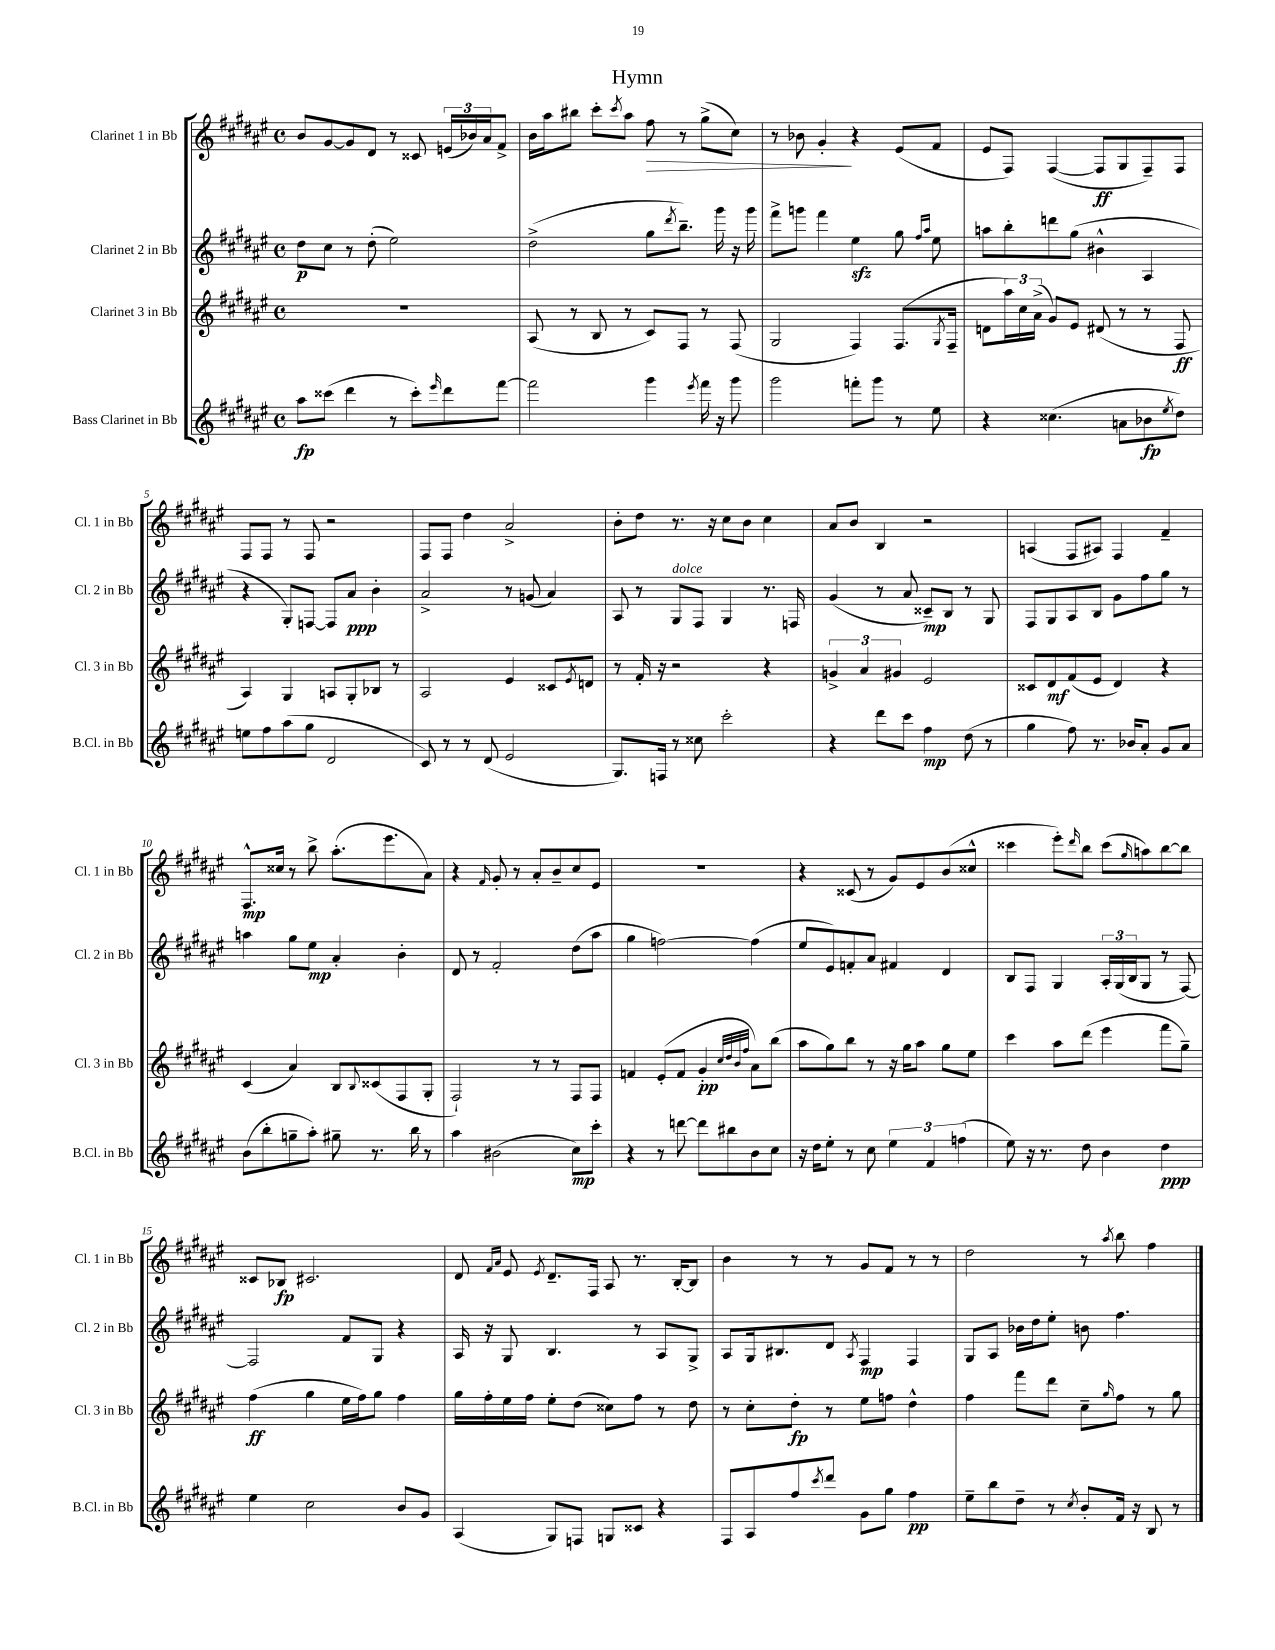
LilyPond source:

\header { title = "Hymn" }
<<
\new StaffGroup <<
\new Staff = "s0" \with { instrumentName = "Clarinet 1 in Bb" shortInstrumentName = "Cl. 1 in Bb" } {
    \clef treble \key fis \major \defaultTimeSignature \time 4/4
    b'8 gis'8~ gis'8 dis'8 r8 cisis'8 \tuplet 3/2 { e'16( bes'16) ais'16 } fis'8-> |
    b'16 ais''16 bis''8 cis'''8-. \acciaccatura { cis'''8 } ais''8 fis''8\> r8 gis''8->( cis''8) |
    r8 bes'8 gis'4-.\! r4 eis'8( fis'8 |
    eis'8 fis8) fis4~( fis8\ff gis8 fis8--) fis8 |
    fis8 fis8 r8 fis8 r2 |
    fis8 fis8 dis''4 ais'2-> |
    b'8-. dis''8 r8. r16 cis''8 b'8 cis''4 |
    ais'8 b'8 b4 r2 |
    a4( fis8 ais8) fis4 fis'4-- |
    fis8.-^\mp cisis''16 r8 b''8-> ais''8.-.( eis'''8. ais'8) |
    r4 \grace { fis'16 } gis'8-. r8 ais'8-. b'8-- cis''8 eis'8 |
    R1 |
    r4 cisis'8( r8 gis'8) eis'8 b'8( cisis''8-^ |
    cisis'''4 eis'''8-.) \grace { dis'''16 } b''8 cisis'''8( \grace { gis''16 } a''8) b''8~ b''8 |
    cisis'8 bes8\fp cis'2. |
    dis'8 \grace { fis'16 ais'16 } eis'8 \acciaccatura { eis'8 } dis'8.-- fis16 ais8 r8. b16~-. b8 |
    b'4 r8 r8 gis'8 fis'8 r8 r8 |
    dis''2 r8 \acciaccatura { ais''8 } b''8 fis''4 \bar "|." |
}
\new Staff = "s1" \with { instrumentName = "Clarinet 2 in Bb" shortInstrumentName = "Cl. 2 in Bb" } {
    \clef treble \key fis \major \defaultTimeSignature \time 4/4
    dis''8\p cis''8 r8 dis''8-.( eis''2) |
    dis''2->( gis''8 \acciaccatura { dis'''8 } b''8.--) gis'''16 r16 gis'''16 |
    fis'''8-> g'''8 fis'''4 eis''4\sfz gis''8 \grace { fis''16 ais''16 } eis''8 |
    a''8 b''8-. d'''8 gis''8( bis'4-^ ais4 |
    r4 gis8-.) f8~ f8 ais'8\ppp b'4-. |
    ais'2-> r8 g'8( ais'4) |
    ais8 r8 gis8^\markup { \italic "dolce" } fis8 gis4 r8. f16 |
    gis'4( r8 ais'8 cisis'8--\mp) b8 r8 gis8 |
    fis8 gis8 ais8 b8 gis'8 fis''8 gis''8 r8 |
    a''4 gis''8 eis''8\mp ais'4-. b'4-. |
    dis'8 r8 fis'2-. dis''8( ais''8 |
    gis''4 f''2~) f''4( |
    eis''8 eis'8) f'8-. ais'8 fis'4 dis'4 |
    b8 fis8 gis4 \tuplet 3/2 { ais16-. gis16( b16 } gis8 r8 fis8~) |
    fis2 fis'8 gis8 r4 |
    ais16 r16 gis8 b4. r8 ais8 gis8-> |
    ais8 gis16 bis8. dis'8 \acciaccatura { ais8 } fis4\mp fis4 |
    gis8 ais8 bes'16 dis''16 eis''8-. b'8 fis''4. \bar "|." |
}
\new Staff = "s2" \with { instrumentName = "Clarinet 3 in Bb" shortInstrumentName = "Cl. 3 in Bb" } {
    \clef treble \key fis \major \defaultTimeSignature \time 4/4
    R1 |
    ais8( r8 b8 r8 cis'8) fis8 r8 fis8( |
    gis2 fis4) fis8.( \acciaccatura { gis8 } fis16-- |
    d'8 \tuplet 3/2 { ais''16) cis''16 ais'16->( } gis'8) eis'8 dis'8( r8 r8 fis8\ff |
    ais4) gis4 a8 gis8-. bes8 r8 |
    ais2 eis'4 cisis'8 \acciaccatura { eis'8 } d'8 |
    r8 fis'16-. r16 r2 r4 |
    \tuplet 3/2 { g'4-> ais'4 gis'4 } eis'2 |
    cisis'8 dis'8\mf fis'8( eis'8 dis'4) r4 |
    cis'4( ais'4) b8 \appoggiatura { b8 } cisis'8( fis8 gis8-. |
    fis2-!) r8 r8 fis8 fis8 |
    f'4 eis'8-.( f'8 gis'4-.\pp \grace { cis''32 dis''32 b'32 fis''32 } ais'8) b''8( |
    ais''8 gis''8) b''8 r8 r16 gis''16 ais''8 gis''8 eis''8 |
    cis'''4 ais''8 dis'''8( eis'''4 fis'''8 gis''8--) |
    fis''4\ff( gis''4 eis''16 fis''16) gis''8 fis''4 |
    gis''16 fis''16-. eis''16 fis''16 eis''8-. dis''8( cisis''8) fis''8 r8 dis''8 |
    r8 cis''8-. dis''8-.\fp r8 eis''8 f''8 dis''4-^ |
    fis''4 fis'''8 dis'''8 cis''8-- \grace { gis''16 } fis''8 r8 gis''8 \bar "|." |
}
\new Staff = "s3" \with { instrumentName = "Bass Clarinet in Bb" shortInstrumentName = "B.Cl. in Bb" } {
    \clef treble \key fis \major \defaultTimeSignature \time 4/4
    ais''8\fp cisis'''8( dis'''4 r8 cisis'''8-.) \grace { eis'''16 } dis'''8 fis'''8~ |
    fis'''2 gis'''4 \acciaccatura { eis'''8 } fis'''16 r16 gis'''8 |
    gis'''2 f'''8-. gis'''8 r8 eis''8 |
    r4 cisis''4.( a'8 bes'8\fp \acciaccatura { eis''8 } dis''8) |
    e''8 fis''8 ais''8( gis''8 dis'2 |
    cis'8) r8 r8 dis'8( eis'2 |
    gis8.) f16 r8 cisis''8 cis'''2-. |
    r4 dis'''8 cis'''8 fis''4\mp dis''8( r8 |
    gis''4 fis''8) r8. bes'16 ais'8-. gis'8 ais'8 |
    b'8( b''8-. g''8-- ais''8-.) gis''8-- r8. b''16 r8 |
    ais''4 bis'2( cis''8\mp) cis'''8-. |
    r4 r8 d'''8~ d'''8 bis''8 b'8 cis''8 |
    r16 dis''16 eis''8-. r8 cis''8 \tuplet 3/2 { eis''4 fis'4 f''4( } |
    eis''8) r16 r8. dis''8 b'4 dis''4\ppp |
    eis''4 cis''2 b'8 gis'8 |
    ais4( gis8) f8 g8 cisis'8 r4 |
    fis8 ais8 fis''8 \acciaccatura { cis'''8 } dis'''8 gis'8 gis''8 fis''4\pp |
    eis''8-- b''8 dis''8-- r8 \acciaccatura { cis''8 } b'8-. fis'16 r16 b8 r8 \bar "|." |
}
>>
>>
